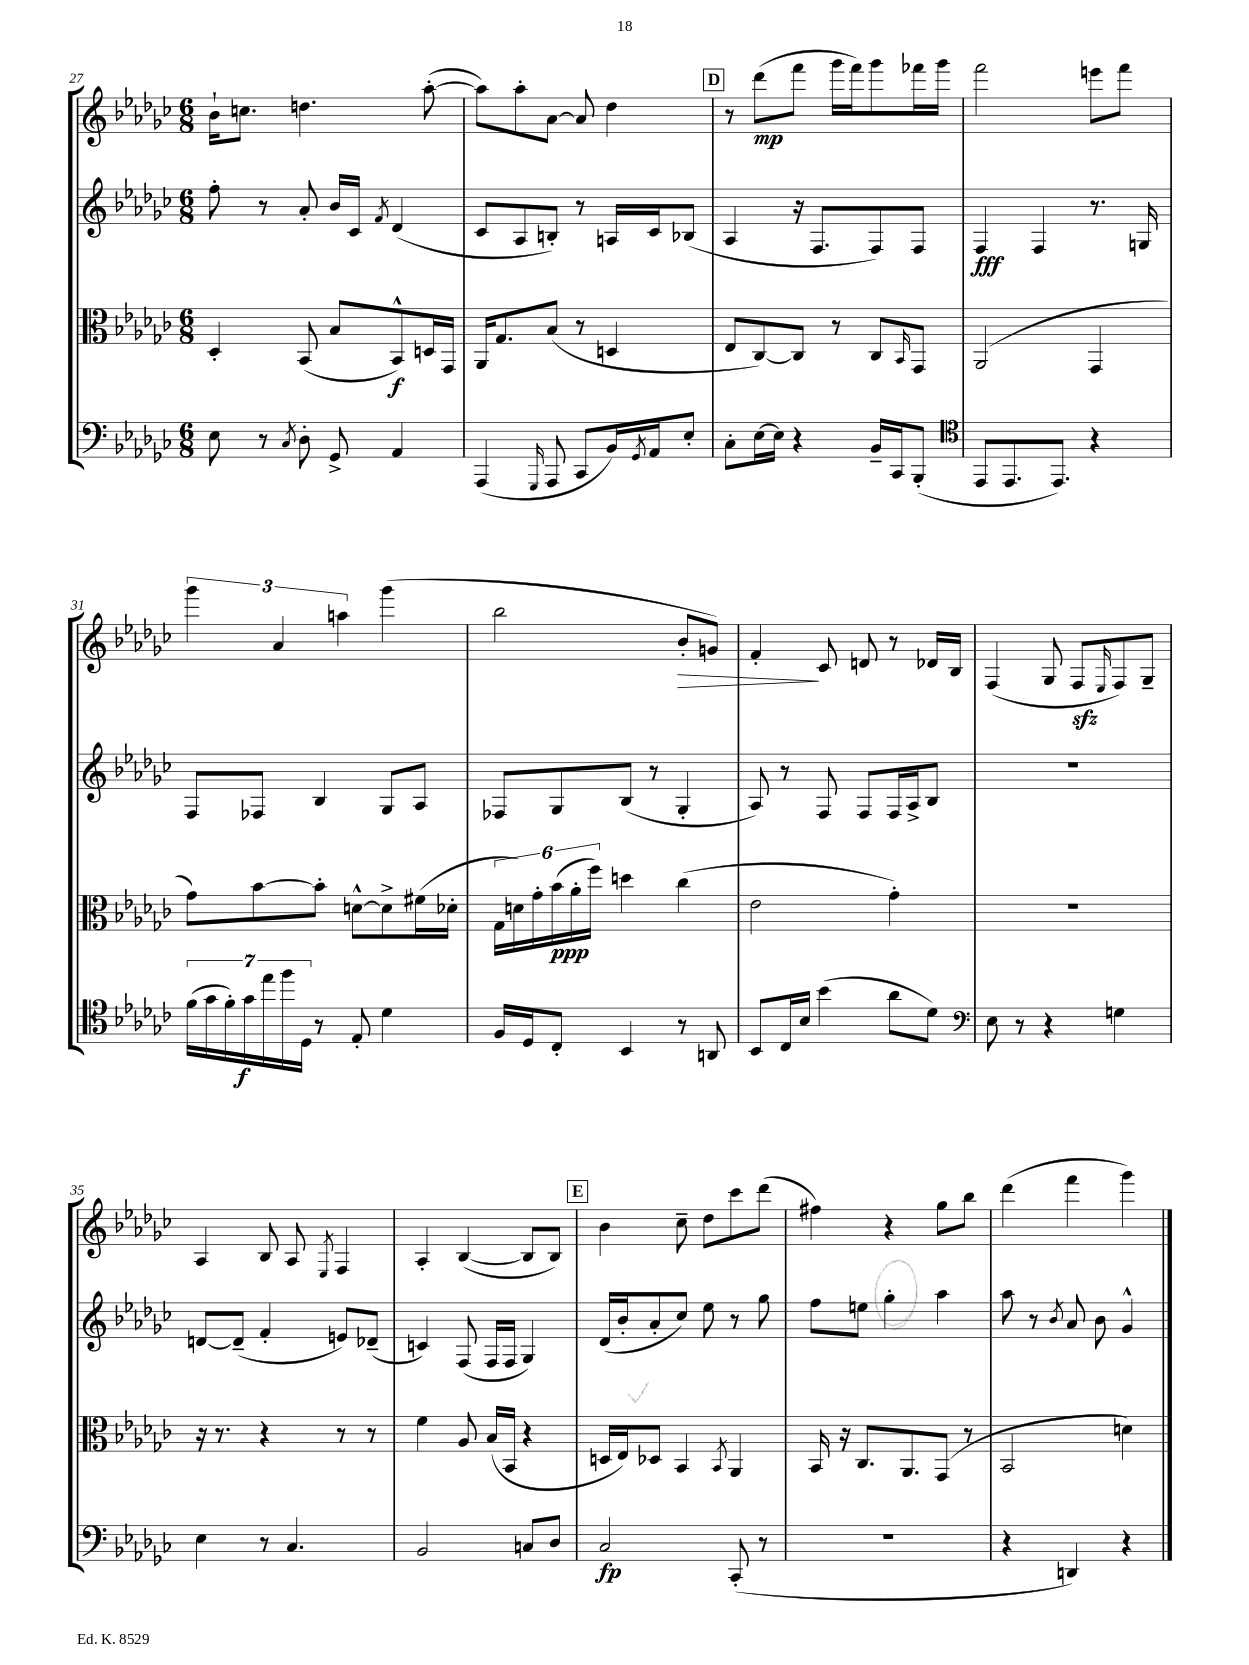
<<
\new StaffGroup <<
\new Staff = "s0" {
    \clef treble \key ges \major \numericTimeSignature \time 6/8
    bes'16-! c''8. d''4. aes''8~-.( |
    aes''8) aes''8-. aes'8~ aes'8 des''4 |
    \mark \markup { \box "D" } r8 des'''8\mp( f'''8 ges'''16 f'''16) ges'''8 fes'''16 ges'''16 |
    f'''2 e'''8 f'''8 |
    \tuplet 3/2 { ges'''4 aes'4 a''4 } ges'''4( |
    bes''2 bes'8-.\> g'8) |
    f'4-.\! ces'8 d'8 r8 des'16 bes16 |
    f4( ges8 f8\sfz \grace { ees16 } f8) ges8-- |
    aes4 bes8 aes8 \acciaccatura { ees8 } f4 |
    aes4-. bes4~( bes8 bes8) |
    \mark \markup { \box "E" } bes'4 ces''8-- des''8 ces'''8 des'''8( |
    fis''4) r4 ges''8 bes''8 |
    des'''4( f'''4 ges'''4) \bar "|." |
}
\new Staff = "s1" {
    \clef treble \key ges \major \numericTimeSignature \time 6/8
    f''8-. r8 aes'8-. bes'16 ces'16 \acciaccatura { f'8 } des'4( |
    ces'8 aes8 b8-.) r8 a16 ces'16 bes8( |
    \mark \markup { \box "D" } aes4 r16 f8. f8) f8 |
    f4\fff f4 r8. g16 |
    f8 fes8 bes4 ges8 aes8 |
    fes8 ges8 bes8( r8 ges4-. |
    aes8) r8 f8 f8 f16 aes16-> bes8 |
    R2. |
    d'8~ d'8--( f'4-. e'8) des'8--( |
    c'4) f8( f16 f16 ges4) |
    \mark \markup { \box "E" } des'16( bes'16-. aes'8-. ces''8) ees''8 r8 ges''8 |
    f''8 e''8 ges''4-. aes''4 |
    aes''8 r8 \acciaccatura { bes'8 } aes'8 bes'8 ges'4-^ \bar "|." |
}
\new Staff = "s2" {
    \clef alto \key ges \major \numericTimeSignature \time 6/8
    des4-. bes,8( bes8 bes,8-^\f) d16 ges,16 |
    aes,16 ges8. bes8( r8 d4 |
    \mark \markup { \box "D" } ees8 ces8~) ces8 r8 ces8 \grace { bes,16 } ges,8 |
    aes,2( ges,4 |
    ges'8) bes'8~ bes'8-. d'8~-^ d'8-> fis'16( des'16-. |
    \tuplet 6/4 { ges16 d'16) ges'16-. bes'16\ppp( aes'16-. f''16) } d''4 ces''4( |
    ees'2 ges'4-.) |
    R2. |
    r16 r8. r4 r8 r8 |
    f'4 aes8 bes16( bes,16 r4 |
    \mark \markup { \box "E" } d16 ees16) des8 bes,4 \acciaccatura { bes,8 } aes,4 |
    bes,16 r16 ces8. aes,8. ges,8( r8 |
    bes,2 d'4) \bar "|." |
}
\new Staff = "s3" {
    \clef bass \key ges \major \numericTimeSignature \time 6/8
    ees8 r8 \acciaccatura { ces8 } des8-. ges,8-> aes,4 |
    aes,,4( \grace { ges,,16 } aes,,8 ces,8 bes,16) \acciaccatura { ges,8 } aes,16 ees8-. |
    \mark \markup { \box "D" } ces8-. ees16~ ees16 r4 bes,16-- ces,16 bes,,8-.( |
    \clef tenor ees,8 ees,8. ees,8.) r4 |
    \tuplet 7/4 { f'16( ges'16 f'16-.) ges'16\f ees''16 f''16 des16 } r8 ees8-. des'4 |
    f16 des16 ces8-. bes,4 r8 a,8 |
    bes,8 ces16 bes16 bes'4( aes'8 des'8) |
    \clef bass ees8 r8 r4 g4 |
    ees4 r8 ces4. |
    bes,2 c8 des8 |
    \mark \markup { \box "E" } ces2\fp ces,8-.( r8 |
    R2. |
    r4 d,4) r4 \bar "|." |
}
>>
>>
\layout { \context { \Score currentBarNumber = #27 } }
